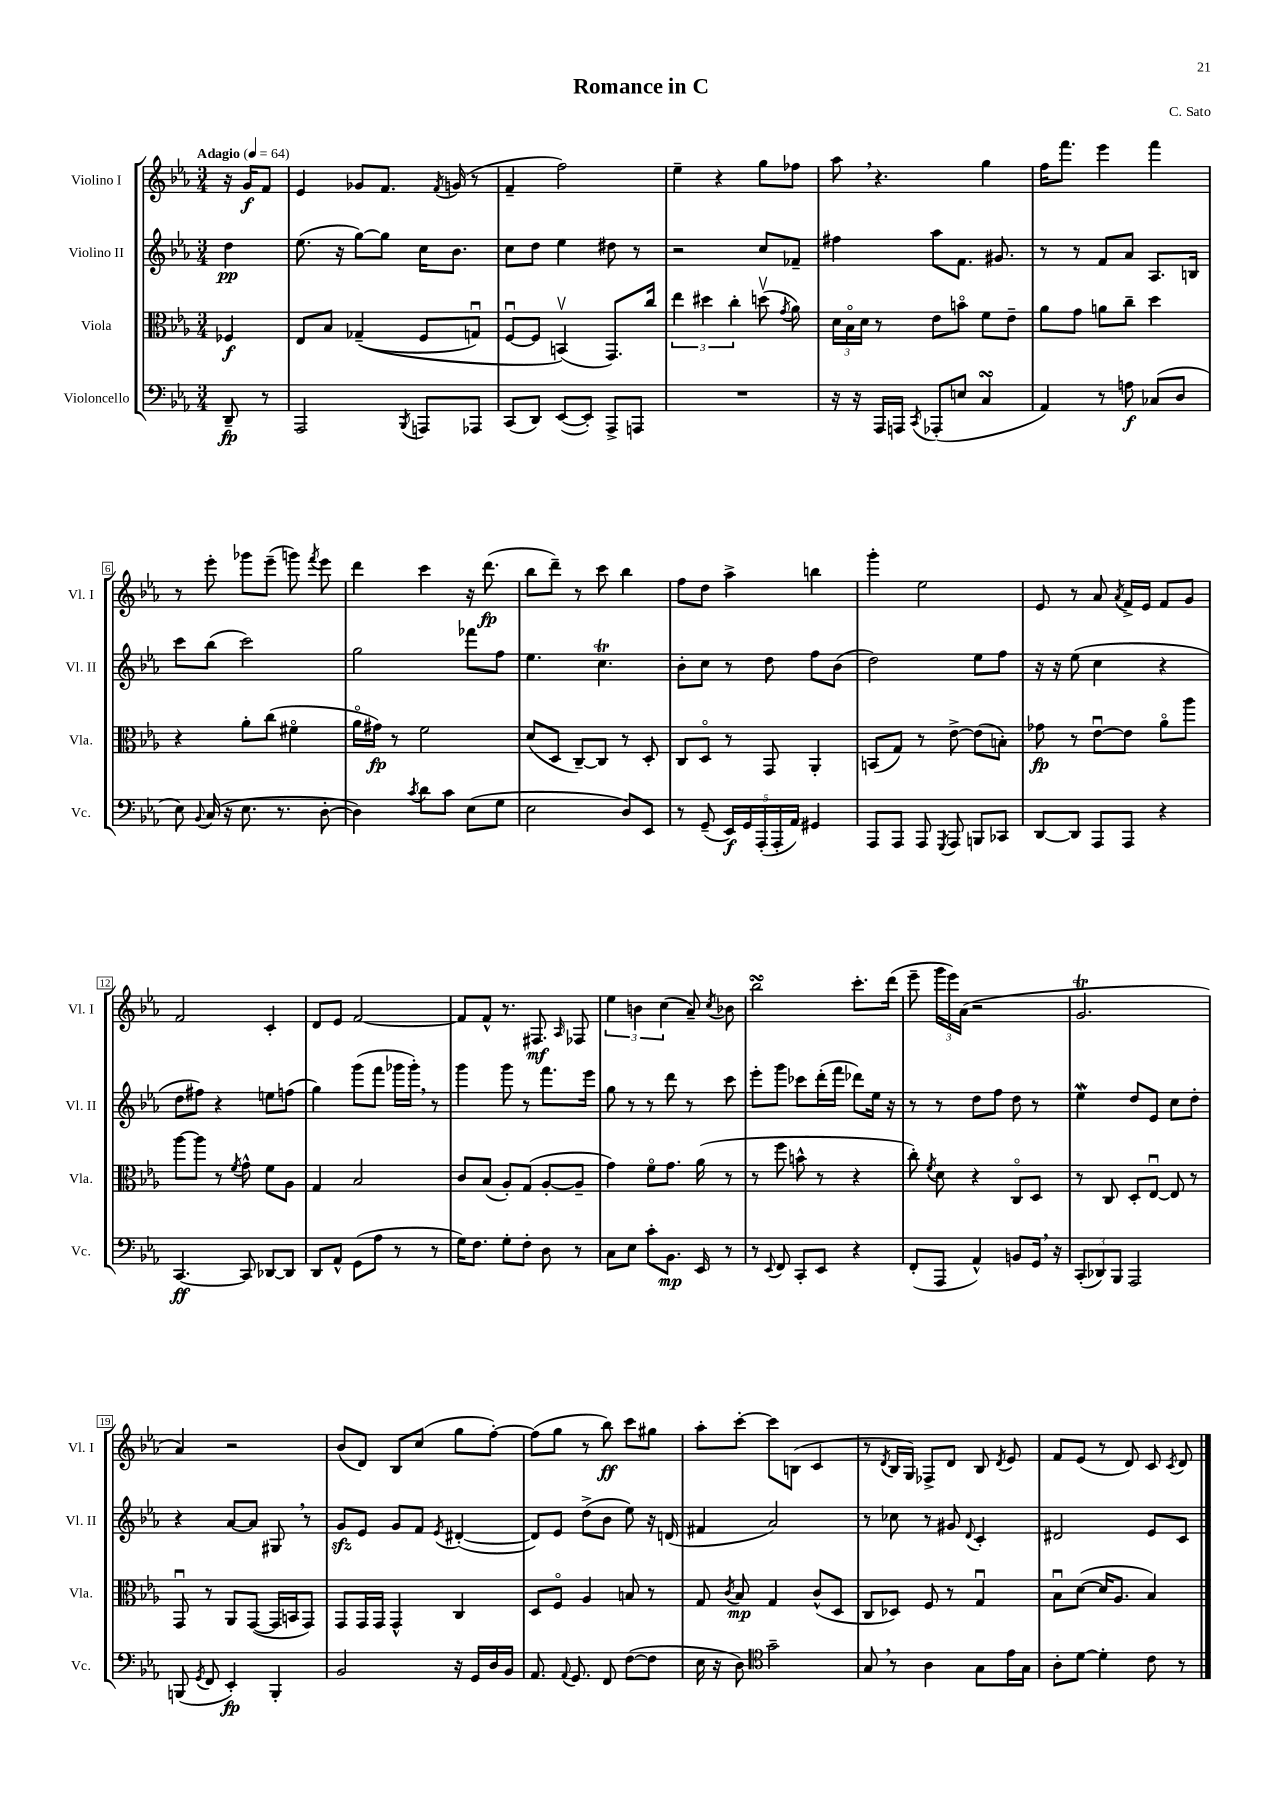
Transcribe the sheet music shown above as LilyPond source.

\header { title = "Romance in C" composer = "C. Sato" }
<<
\new StaffGroup <<
\new Staff = "s0" \with { instrumentName = "Violino I" shortInstrumentName = "Vl. I" } {
    \clef treble \key ees \major \numericTimeSignature \time 3/4 \partial 4 \tempo "Adagio" 4 = 64
    \autoBeamOff r16 g'16[\f f'8] |
    ees'4 ges'8[ f'8.] \acciaccatura { f'8 } g'16( r8 |
    f'4-- f''2) |
    ees''4-- r4 g''8[ fes''8] |
    aes''8 \breathe r4. g''4 |
    f''16[ f'''8.] ees'''4 f'''4 |
    r8 ees'''8-. ges'''8[ ees'''8]--( g'''8) \acciaccatura { f'''8 } ees'''8 |
    d'''4 c'''4 r16 d'''8.\fp( |
    bes''8[ d'''8]--) r8 c'''8 bes''4 |
    f''8[ d''8] aes''4-> b''4 |
    g'''4-. ees''2 |
    ees'8 r8 aes'8 \acciaccatura { aes'8 } f'16[-> ees'16] f'8[ g'8] |
    f'2 c'4-. |
    d'8[ ees'8] f'2~ |
    f'8[ f'8]-^ r8. fis8.\mf \grace { aes16 } fes8 |
    \tuplet 3/2 { ees''4 b'4 c''4( } aes'8--) \acciaccatura { c''8 } bes'8 |
    bes''2\turn c'''8.[-. d'''16]( |
    ees'''8-- \tuplet 3/2 { g'''16[ ees'''16) aes'16]( } r2 |
    g'2.\trill |
    aes'4) r2 |
    bes'8[( d'8]) bes8[ c''8]( g''8[ f''8]~-.) |
    f''8[( g''8] r8 bes''8\ff) c'''8[ gis''8] |
    aes''8[-. c'''8]~-. c'''8[ b8]( c'4 |
    r8 \acciaccatura { d'8 } bes16[ g16]) fes8[-> d'8] bes8 \acciaccatura { d'8 } ees'8 |
    f'8[ ees'8]( r8 d'8) c'8 \acciaccatura { c'8 } d'8 \bar "|." |
}
\new Staff = "s1" \with { instrumentName = "Violino II" shortInstrumentName = "Vl. II" } {
    \clef treble \key ees \major \numericTimeSignature \time 3/4 \partial 4
    \autoBeamOff d''4\pp |
    ees''8.( r16 g''8[~) g''8] c''16[ bes'8.] |
    c''8[ d''8] ees''4 dis''8 r8 |
    r2 c''8[ fes'8]-- |
    fis''4 aes''8[ f'8.] gis'8. |
    r8 r8 f'8[ aes'8] aes8.[ b16] |
    c'''8[ bes''8]( c'''2) |
    g''2 fes'''8[ f''8] |
    ees''4. c''4.\trill |
    bes'8[-. c''8] r8 d''8 f''8[ bes'8]( |
    d''2) ees''8[ f''8] |
    r16 r16 ees''8( c''4 r4 |
    d''8[ fis''8]) r4 e''8[ f''8]( |
    g''4) g'''8[( f'''8] ges'''16[ ges'''16]-.) \breathe r8 |
    g'''4 g'''8 r8 f'''8.[ ees'''16] |
    g''8 r8 r8 d'''8 r8 c'''8 |
    ees'''8[-. g'''8] ces'''8[ d'''16-.( f'''16] des'''8[) ees''16] r16 |
    r8 r8 d''8[ f''8] d''8 r8 |
    ees''4\mordent d''8[ ees'8] c''8[ d''8]-. |
    r4 aes'8[~ aes'8] gis8 \breathe r8 |
    g'8[\sfz ees'8] g'8[ f'8] \acciaccatura { ees'8 } dis'4~-.( |
    dis'8[) ees'8] d''8[->( bes'8] ees''8) r16 d'16( |
    fis'4 aes'2) |
    r8 ces''8 r8 gis'8 \appoggiatura { d'8 } c'4-. |
    dis'2 ees'8[ c'8] \bar "|." |
}
\new Staff = "s2" \with { instrumentName = "Viola" shortInstrumentName = "Vla." } {
    \clef alto \key ees \major \numericTimeSignature \time 3/4 \partial 4
    \autoBeamOff fes4\f |
    ees8[ bes8] ges4--(\( f8[ g8]\downbow) |
    f8[~\downbow f8] b,4\upbow(\) g,8.[) c''16] |
    \tuplet 3/2 { ees''4 dis''4 c''4-. } d''8\upbow( \acciaccatura { g'8 } aes'8) |
    \tuplet 3/2 { d'16[ bes16\flageolet d'16] } r8 ees'8[ b'8]\flageolet f'8[ ees'8]-- |
    aes'8[ g'8] a'8[ c''8]-- d''4 |
    r4 aes'8[-. c''8]( fis'4\flageolet |
    aes'16[\flageolet gis'16]\fp) r8 f'2 |
    d'8[( d8] c8[~--) c8] r8 d8-. |
    c8[ d8]\flageolet r8 g,8 aes,4-. |
    b,8[( g8]) r8 ees'8~-> ees'8[( b8]-.) |
    ges'8\fp r8 ees'8[~\downbow ees'8] aes'8[\flageolet aes''8] |
    aes''8[~ aes''8] r8 \acciaccatura { f'8 } g'8-^ f'8[ aes8] |
    g4 bes2 |
    c'8[ bes8]( aes8[-.) g8]( aes8[~-. aes8]-- |
    g'4) f'8[\flageolet g'8.] aes'16( r8 |
    r8 f''8 b'8-^ r8 r4 |
    c''8-.) \acciaccatura { f'8 } d'8 r4 c8[\flageolet d8] |
    r8 c8 d8[-. ees8]~\downbow ees8 r8 |
    g,8\downbow r8 aes,8[ g,8]~( g,16[ b,16 g,8]) |
    g,8[ g,16 g,16] g,4-^ c4 |
    d8[ f8]\flageolet aes4 b8 r8 |
    g8 \acciaccatura { c'8 } bes8\mp g4 c'8[-^( d8] |
    c8[ des8]) f8 r8 g4\downbow |
    bes8[\downbow d'8]~( d'16[ aes8.] bes4) \bar "|." |
}
\new Staff = "s3" \with { instrumentName = "Violoncello" shortInstrumentName = "Vc." } {
    \clef bass \key ees \major \numericTimeSignature \time 3/4 \partial 4
    \autoBeamOff d,8--\fp r8 |
    aes,,2 \acciaccatura { bes,,8 } a,,8[ aes,,8] |
    c,8[( d,8]) ees,8[~( ees,8]-.) aes,,8[-> a,,8] |
    R2. |
    r16 r16 aes,,16[ a,,16] \acciaccatura { c,8 } aes,,8[-.( e8] c4\turn |
    aes,4) r8 a8\f ces8[( d8] |
    ees8) \appoggiatura { bes,8 } c16( r16 ees8. r8. d8~-. |
    d4) \acciaccatura { c'8 } d'8[ c'8] ees8[( g8] |
    ees2 d8[) ees,8] |
    r8 g,8--( \tuplet 5/4 { ees,16[\f) g,16 aes,,16-.( aes,,16-. aes,16]) } gis,4 |
    aes,,8[ aes,,8] aes,,8 \acciaccatura { g,,8 } aes,,8 b,,8[ ces,8] |
    d,8[~ d,8] aes,,8[ aes,,8] r4 |
    c,4.~\ff c,8 des,8[~ des,8] |
    d,8[ aes,8]-^ g,8[( aes8] r8 r8 |
    g16[) f8.] g8[-. f8]-. d8 r8 |
    c8[ ees8] c'8[-. bes,8.]\mp ees,16 r8 |
    r8 \appoggiatura { ees,8 } f,8 c,8[-. ees,8] r4 |
    f,8[-.( aes,,8] aes,4-^) b,8[ g,16] \breathe r16 |
    \tuplet 3/2 { c,8[-.( des,8) bes,,8] } aes,,2 |
    b,,8( \acciaccatura { g,8 } f,8 ees,4-.\fp) b,,4-. |
    bes,2 r16 g,16[ d16 bes,16] |
    aes,8. \appoggiatura { aes,8 } g,8. f,8 f8[~( f8] |
    ees16 r16 d8) \clef tenor g'2-- |
    g8 \breathe r8 aes4 g8[ ees'16 g16] |
    aes8[-. d'8]~ d'4-. c'8 r8 \bar "|." |
}
>>
>>
\layout { \context { \Score \override BarNumber.stencil = #(make-stencil-boxer 0.1 0.3 ly:text-interface::print) } }
